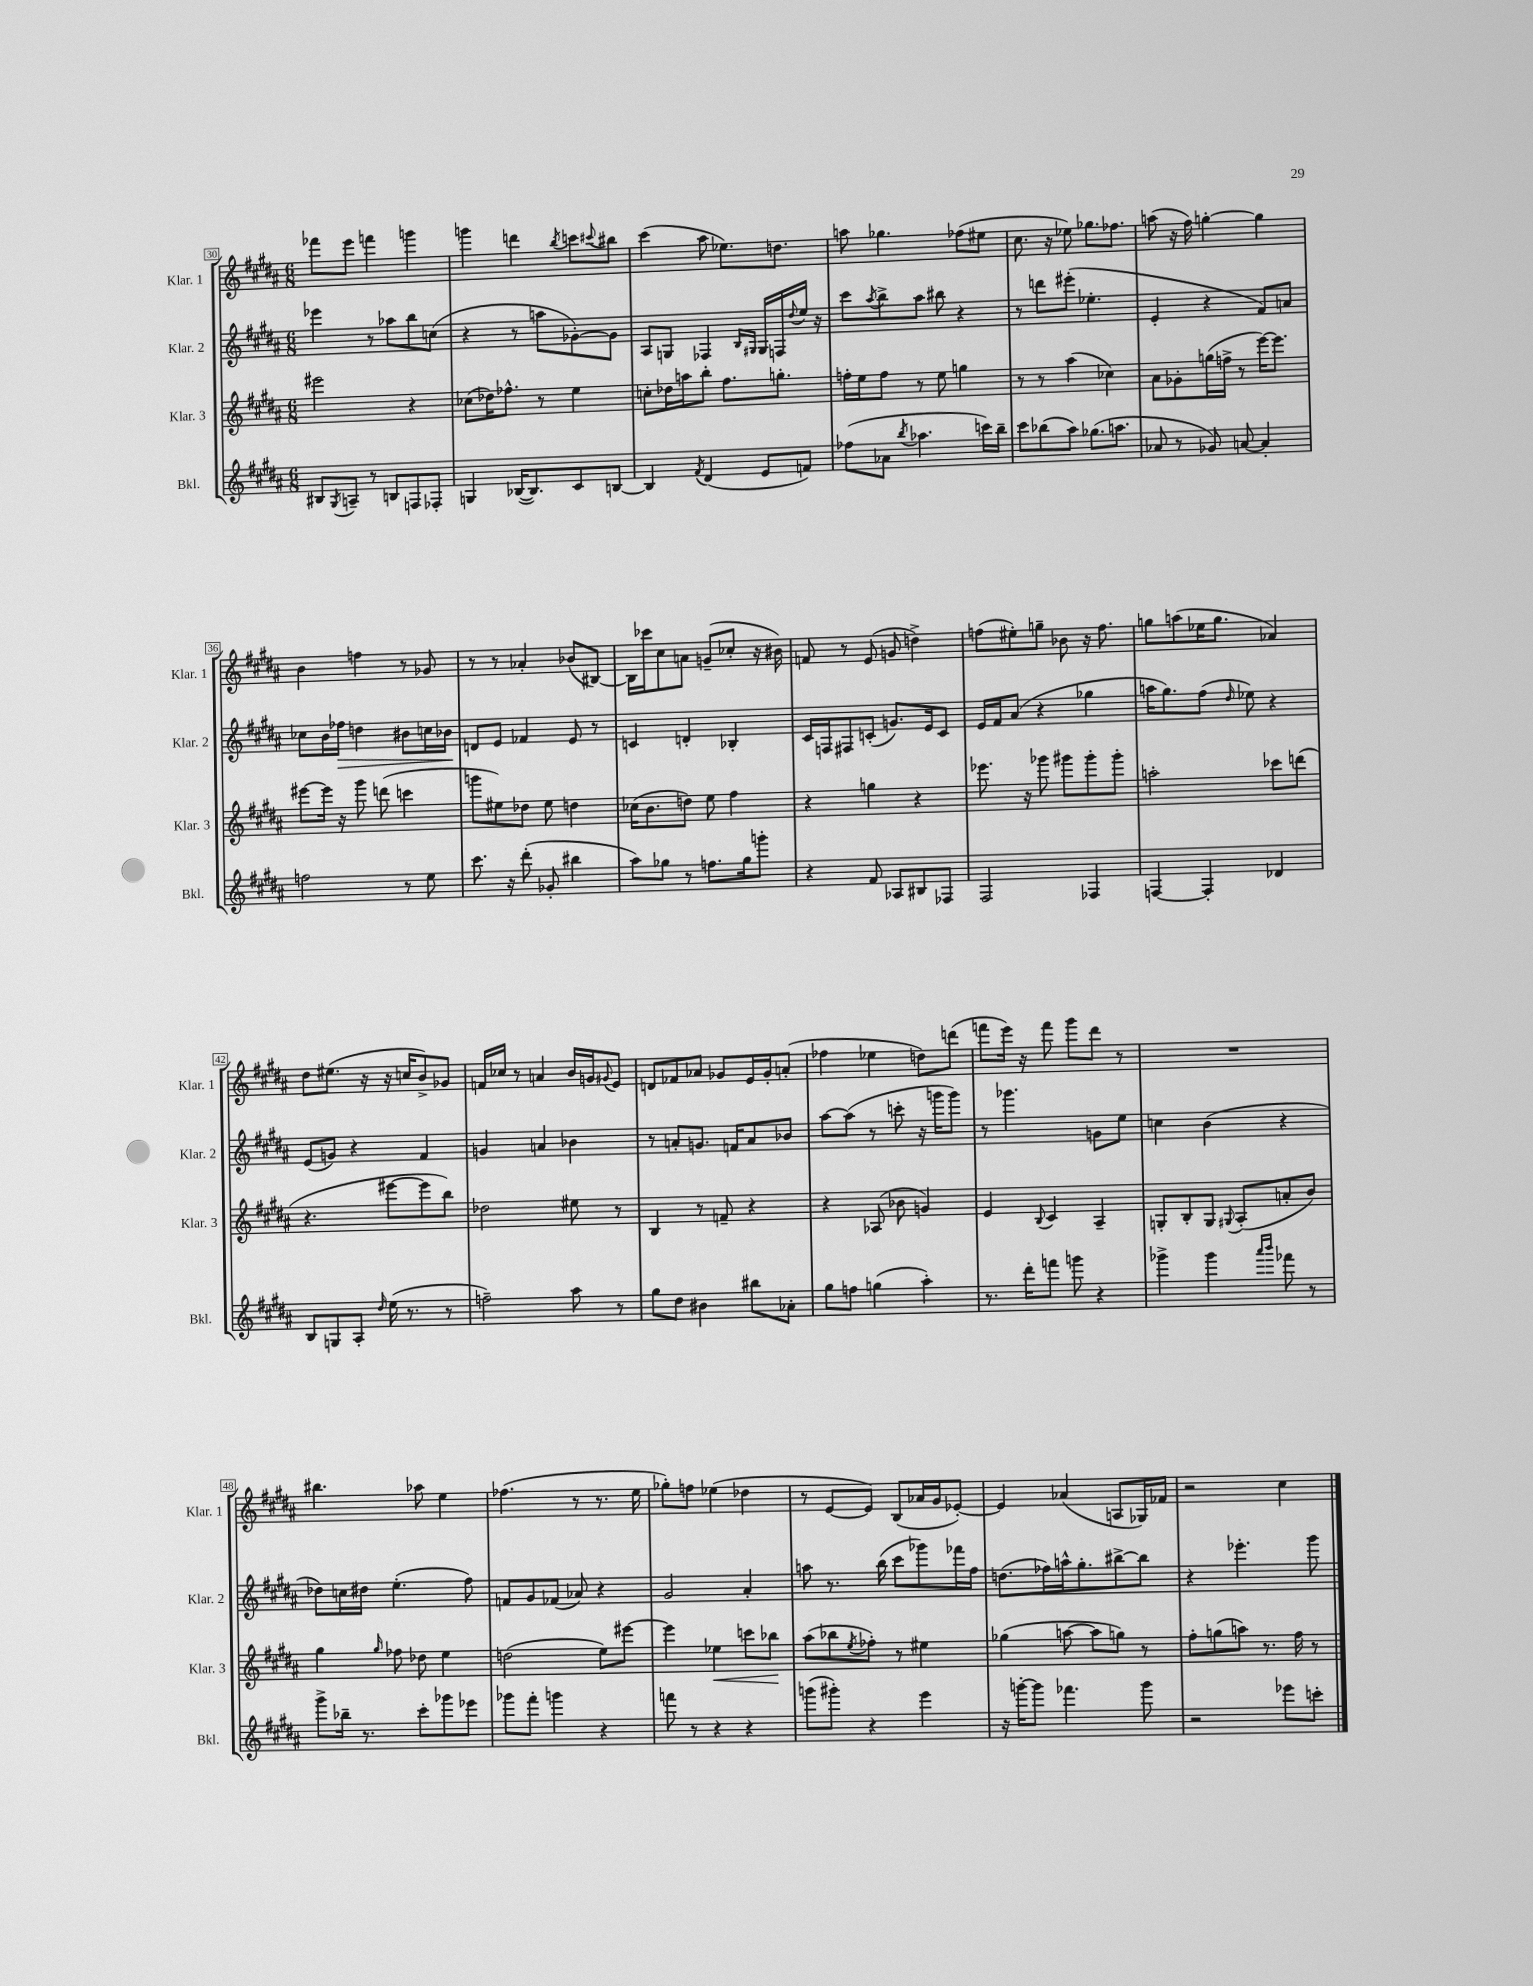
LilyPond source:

<<
\new StaffGroup <<
\new Staff = "s0" \with { instrumentName = "Klar. 1" shortInstrumentName = "Klar. 1" } {
    \clef treble \key b \major \numericTimeSignature \time 6/8
    fes'''8 e'''8 f'''4 g'''4 |
    g'''4 d'''4 \acciaccatura { b''8 } c'''8 \appoggiatura { cis'''8 } bis''8 |
    cis'''4( ais''8 ees''8.) d''8. |
    a''8 ges''4. fes''8( eis''8 |
    cis''8. r16 ees''8) ges''8. fes''8. |
    a''8( r16 fis''16) g''4~-. g''4 |
    b'4 f''4 r8 ges'8 |
    r8 r8 aes'4-. bes'8( bis8~) |
    bis16 ces'''16 cis''8 a'8 g'8--( ces''8-. r16 bis'16) |
    f'8 r8 e'8( g'8 d''4->) |
    f''8( eis''8-.) g''8-- bes'8 r16 f''8. |
    g''8 a''8( ees''16 g''8. aes'4) |
    dis''8 eis''8.( r16 r16 c''16 b'8->) ges'8 |
    f'16 ces''16 r8 a'4 b'16 g'16 \appoggiatura { gis'8 } e'8 |
    d'8 fes'8 aes'8 ges'8 e'16 ges'16-. a'8-.( |
    fes''4 ees''4 d''8) d'''8( |
    f'''8 e'''16) r16 f'''8 gis'''8 dis'''8 r8 |
    R2. |
    bis''4. aes''8 e''4 |
    fes''4.( r8 r8. e''16 |
    ges''8-.) f''8 ees''4( des''4 |
    r8 e'8~ e'8) b8( aes'16 gis'16 ees'8~-.) |
    ees'4 aes'4( a8 ges16) fes'16 |
    r2 cis''4 \bar "|." |
}
\new Staff = "s1" \with { instrumentName = "Klar. 2" shortInstrumentName = "Klar. 2" } {
    \clef treble \key b \major \numericTimeSignature \time 6/8
    ees'''4 r8 aes''8 b''8 c''8( |
    r4 r8 a''8 ges'8~-.) ges'8 |
    ais8 g8 fes4 \grace { b16 gis16 } gis16 f16 \appoggiatura { dis''8 } e''16 r16 |
    cis'''8 \acciaccatura { ais''8 } b''8-> ais''8 bis''8 r4 |
    r8 d'''8 eis'''8-.( ees''4.-. |
    e'4-. r4 fis'8) a'8 |
    ces''8 b'16 fes''16\> d''4 bis'8 c''16 bes'16\! |
    d'8 e'8 fes'4 e'8 r8 |
    c'4 d'4-. bes4-. |
    cis'16 f16 fis8 c'8-.( g'8.) e'16 c'8 |
    e'16 fis'16 ais'8( r4 ges''4 |
    a''16 gis''8.) fis''8( \grace { dis''16 } ees''8) r4 |
    e'8( g'8) r4 fis'4 |
    g'4 a'4 bes'4 |
    r8 a'8-. g'8. f'16 a'8 bes'8 |
    ais''8~ ais''8( r8 c'''8-. r16 g'''16 g'''8) |
    r8 ges'''4. g'8 e''8 |
    c''4 b'4( r4 |
    des''8) c''16 dis''16 e''4.-.( fis''8) |
    f'8 gis'8 fes'8( aes'8) r4 |
    gis'2 ais'4-. |
    a''8 r8. b''16( cis'''8 ges'''8) fes'''16 fis''16 |
    d''8.( fes''16) a''16-^ gis''8.-. bis''8~-> bis''8 |
    r4 ees'''4.-. gis'''8 \bar "|." |
}
\new Staff = "s2" \with { instrumentName = "Klar. 3" shortInstrumentName = "Klar. 3" } {
    \clef treble \key b \major \numericTimeSignature \time 6/8
    eis'''2 r4 |
    ces''8( des''16) fes''8.-^ r8 e''4 |
    c''8-. des''16 a''16 b''8-. fis''8. g''8.-. |
    f''16-. e''16 f''8 r8 e''8 g''4 |
    r8 r8 ais''4( ces''4) |
    ais'8 ges'8-. g''16( f''16-> r8 e'''16~) e'''8. |
    eis'''8~ eis'''16 r16 gis'''8 d'''8( c'''4 |
    g'''8 eis''8) des''8 eis''8 d''4 |
    ces''16( b'8. d''8) e''8 fis''4 |
    r4 g''4 r4 |
    ees'''8. r16 ges'''8 gis'''8 gis'''8-. gis'''8-. |
    a''2-. ces'''8 d'''8( |
    r4. eis'''8~ eis'''8 b''8) |
    des''2 eis''8 r8 |
    b4 r8 f'8-- r4 |
    r4 aes8( bes'8 g'4) |
    e'4 \appoggiatura { b8 } cis'4 ais4-- |
    g8-. b8-. g8 \appoggiatura { gis8 } ais8-.( a'8-. b'8) |
    gis''4 \grace { gis''16 } fes''8 des''8 e''4 |
    d''2( e''8) eis'''8~ |
    eis'''4 ees''4\< c'''8 bes''8\! |
    ais''8( bes''8 \acciaccatura { e''8 } fes''8-.) r8 eis''4 |
    ges''4( a''8~ a''8 g''8) r8 |
    fis''8-. g''8( a''8) r8. fis''16 r8 \bar "|." |
}
\new Staff = "s3" \with { instrumentName = "Bkl." shortInstrumentName = "Bkl." } {
    \clef treble \key b \major \numericTimeSignature \time 6/8
    bis8 \acciaccatura { gis8 } a8-- r8 b8 f8 fes8-. |
    g4 bes16~( bes8.) cis'8 b8~ |
    b4 \acciaccatura { fis'8 } dis'4( e'8 f'8) |
    fes''8( aes'8 \acciaccatura { b''8 } aes''4. c'''16) b''16-- |
    cis'''8 bes''8( ais''8) ges''8.( a''8. |
    aes'8 r8 ges'8) a'8~ a'4-. |
    f''2 r8 e''8 |
    cis'''8. r16 dis'''8-.( ges'8-. bis''4 |
    ais''8) ges''8 r8 f''8. ges''16 g'''8-. |
    r4 fis'8 aes8 bis8 fes8 |
    fis2 fes4 |
    f4~ f4-. des'4 |
    b8 g8 ais8-. \grace { dis''16 } e''16( r8. r8 |
    f''2--) ais''8 r8 |
    gis''8 dis''8 bis'4 bis''8 aes'8-. |
    gis''8 f''8 g''4( ais''4-.) |
    r8. dis'''16-. f'''8 g'''8 r4 |
    ges'''4-> ges'''4 \grace { ais'''16 b'''16 } fes'''8 r8 |
    gis'''8-> bes''16-- r8. cis'''8-. ges'''8 ees'''8 |
    ges'''8 fis'''8-. g'''4 r4 |
    f'''8 r8 r4 r4 |
    g'''8( gis'''8-.) r4 e'''4 |
    r16 g'''16~-. g'''8 fes'''4. g'''8 |
    r2 ees'''8 c'''8-. \bar "|." |
}
>>
>>
\layout { \context { \Score currentBarNumber = #30 \override BarNumber.stencil = #(make-stencil-boxer 0.1 0.3 ly:text-interface::print) } }
